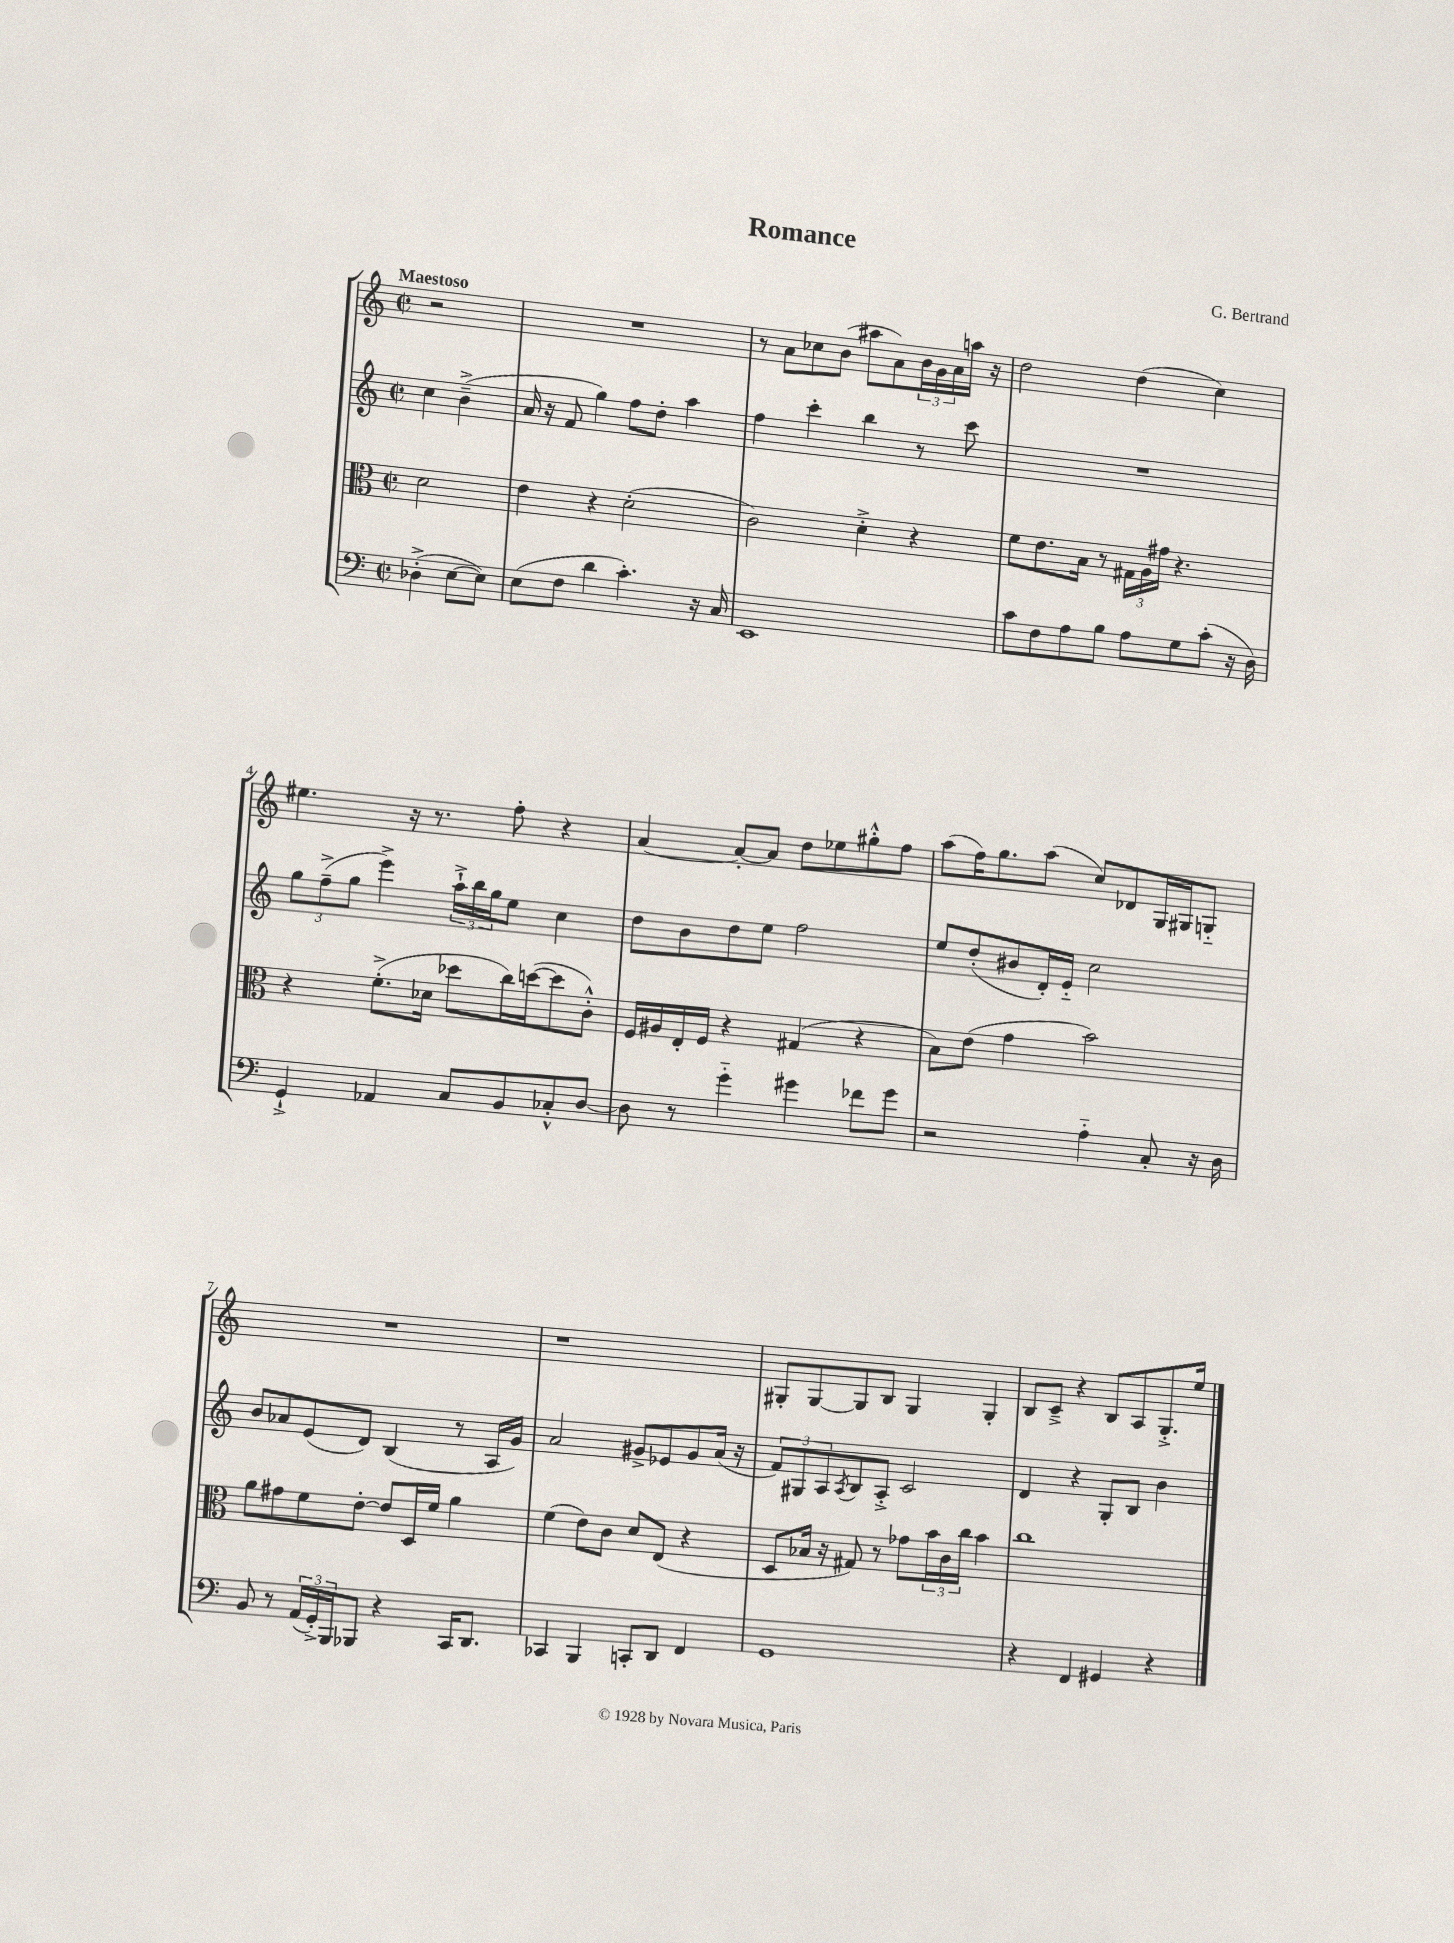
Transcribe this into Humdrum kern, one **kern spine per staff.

**kern	**kern	**kern	**kern
*part4	*part3	*part2	*part1
*staff4	*staff3	*staff2	*staff1
*clefF4	*clefC3	*clefG2	*clefG2
*k[]	*k[]	*k[]	*k[]
*M2/2	*M2/2	*M2/2	*M2/2
*met(c|)	*met(c|)	*met(c|)	*met(c|)
=	=	=	=
!	!	!	!LO:TX:a:B:t=Maestoso
(4D-X'^\	2d\	4cc\	2r
[8E\L	.	(4b~^\	.
8E\J])	.	.	.
=1	=1	=1	=1
(8E\L	4e\	16a/	1r
.	.	16r	.
8F\J	.	8f/	.
4d\	4r	4gg\)	.
4.c'\)	(2d'\	8ff\L	.
.	.	8dd'\J	.
.	.	4aa\	.
16r	.	.	.
16C/	.	.	.
=2	=2	=2	=2
1EE	2c\)	4ff\	8r
.	.	.	8a\L
.	.	4ccc'\	8cc-X\
.	.	.	(8b\J
.	4d'^\	4bb\	8aa#X\L
.	.	.	8a\)
.	4r	8r	24b\L
.	.	.	24g\
.	.	.	24a\
.	.	8ccc\	16aan\JJ
.	.	.	16r
=3	=3	=3	=3
8c\L	8f\L	1r	2dd\
8F\	8.e\	.	.
8A\	.	.	.
.	16B\Jk	.	.
8B\J	8r	.	.
8A\L	24G#X\LL	.	(4dd\
.	24A\	.	.
.	24g#X\JJ	.	.
8G\	4.r	.	.
(8c'\J	.	.	4cc\)
16r	.	.	.
16D\)	.	.	.
!!LO:LB:g=z
=4	=4	=4	=4
4GG`^/	4r	12gg\L	4.ee#X\
.	.	(12ff~^\	.
.	.	12gg\J	.
4AA-X/	(8.f'^\L	4eee^\)	.
.	.	.	16r
.	16d-X\Jk	.	8.r
8C/L	8dd-X\L	24aa`^\LL	.
.	.	24bb\	.
.	.	24gg\J	.
8BB/	16cc\L)	8ee\J	8ff'\
.	([16ddn\J	.	.
8C-X'^^/	8dd\]	4cc\	4r
[8D/J	8c'^^\J)	.	.
=5	=5	=5	=5
8D\]	16F/LL	8dd\L	[4a/
.	16A#X/	.	.
8r	16E'/	8b\	.
.	16F/JJ	.	.
4g\	4r	8dd\	8a'/L_
.	.	8ee\J	8a/J]
4g#X\	(4G#X/	2ff\	8dd\L
.	.	.	8ee-X\
8f-X\L	4r	.	8gg#X'^^\
8g#\J	.	.	8ff\J
=6	=6	=6	=6
2r	8B\L)	8ee/L	(8aa\L
.	(8e\J	(8dd'/	16ff\K)
.	.	.	8.gg\
.	4g\	8b#X/	.
.	.	16d'/L)	(8aa\J
.	.	16e/JJ	.
4A\	2b\)	2cc\	8cc/L)
.	.	.	8d-X/
8C'/	.	.	16G/L
.	.	.	16G#X/J
16r	.	.	8Gn/J
16D\	.	.	.
!!LO:LB:g=z
=7	=7	=7	=7
8BB/	8a\L	8b/L	1r
8r	8g#X\	8a-X/	.
(24AA/LL	8f\	(8e/	.
24GG'^/)	.	.	.
24BBB/J	.	.	.
8BBB-X/J	[8e'\J	8d/J)	.
4r	8e/L]	(4B/	.
.	16D/L	.	.
.	16f/JJ	.	.
16CC/KL	4a\	8r	.
8.DD/J	.	.	.
.	.	16A/LL	.
.	.	16g/JJ)	.
=8	=8	=8	=8
4CC-X/	(4f\	2a/	1r
4BBB/	8e\L)	.	.
.	8c\J	.	.
8CCn'/L	8d/L	8g#X^/L	.
8DD/J	(8E/J	8e-X/	.
4FF/	4r	8g#/	.
.	.	(16a/Jk	.
.	.	16r	.
=9	=9	=9	=9
1GG	8D/L	12f/L)	8G#X'/L
.	.	12G#X/	.
.	16B-X/Jk	.	[8G#/
.	.	12A/	.
.	16r	.	.
.	.	8qA/	.
.	8G#X/)	8B/	8G#/]
.	8r	8A'^/J	8B/J
.	8g-X\L	2c/	4G#/
.	24b\L	.	.
.	24c\	.	.
.	24cc\JJ	.	.
.	4b\	.	4G#'/
=10	=10	=10	=10
4r	1cc	4d/	8B/L
.	.	.	8c~^/J
4FF/	.	4r	4r
4GG#X/	.	8G'/L	8B/L
.	.	8B/J	8A/
4r	.	4b\	8.G'^/
.	.	.	16ee/Jk
==	==	==	==
*-	*-	*-	*-
